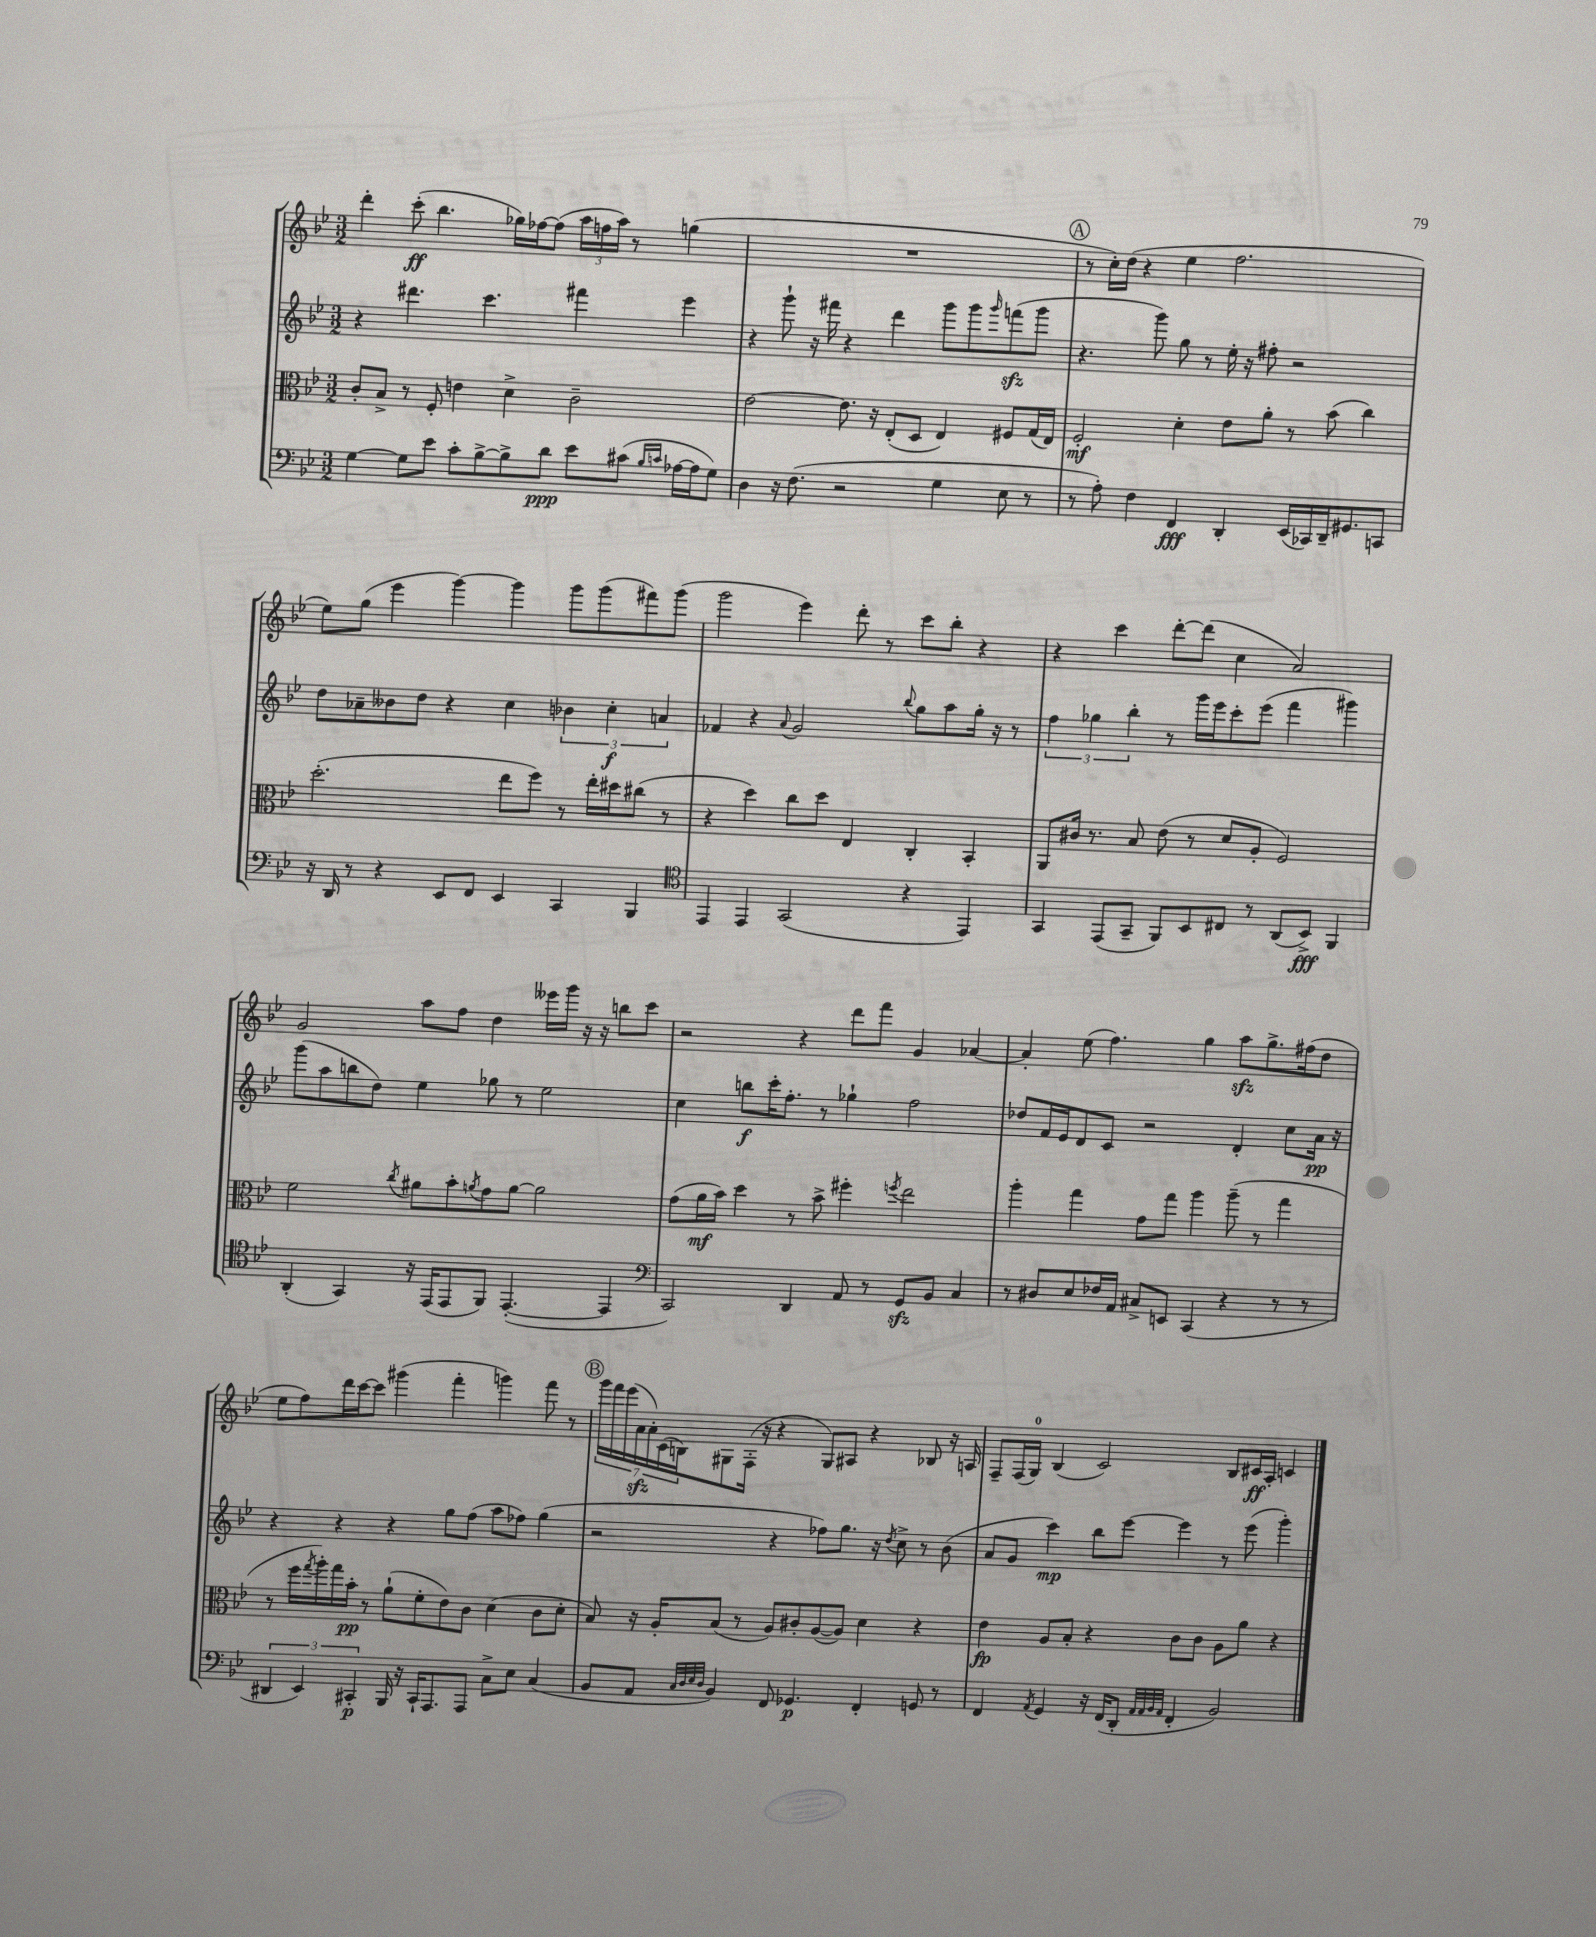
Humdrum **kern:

**kern	**dynam	**kern	**dynam	**kern	**dynam	**kern	**dynam
*part4	*part4	*part3	*part3	*part2	*part2	*part1	*part1
*staff4	*staff4	*staff3	*staff3	*staff2	*staff2	*staff1	*staff1
*clefF4	*	*clefC3	*	*clefG2	*	*clefG2	*
*k[b-e-]	*	*k[b-e-]	*	*k[b-e-]	*	*k[b-e-]	*
*M3/2	*	*M3/2	*	*M3/2	*	*M3/2	*
=40	=40	=40	=40	=40	=40	=40	=40
[4G\	.	8c'/L	.	4r	.	4ddd'\	.
.	.	8B-^/J	.	.	.	.	.
8G\L]	.	8r	.	4.ddd#X\	.	(8ccc'\	ff
8e-\J	.	8F'/	.	.	.	4.bb-\	.
8c'\L	.	4en\	.	.	.	.	.
[8B-^\	.	.	.	4.ccc\	.	.	.
8B-^\]	.	4d^\	.	.	.	16gg-X\LL)	.
.	.	.	.	.	.	[16ff-X\J	.
8d\J	ppp	.	.	.	.	(8ff-\J]	.
8e-\L	.	2c~\	.	4fff#X\	.	24aa\LL	.
.	.	.	.	.	.	24ffn\	.
.	.	.	.	.	.	24aa\JJ)	.
(8c#X\J	.	.	.	.	.	8r	.
16qqB-/LL	.	.	.	.	.	.	.
16qqcn/JJ	.	.	.	.	.	.	.
[16A-X\LL	.	.	.	4eee-\	.	(4ggn\	.
16A-\J]	.	.	.	.	.	.	.
8G\J)	.	.	.	.	.	.	.
=41	=41	=41	=41	=41	=41	=41	=41
4D\	.	[2e-\	.	4r	.	1.r	.
16r	.	.	.	8ggg`\	.	.	.
(8.F\	.	.	.	.	.	.	.
.	.	.	.	16r	.	.	.
.	.	.	.	16fff#X\	.	.	.
2r	.	8.e-\]	.	4r	.	.	.
.	.	16r	.	.	.	.	.
.	.	(8E-'/L	.	4ddd\	.	.	.
.	.	8D/J	.	.	.	.	.
4G\	.	4E-/)	.	8ggg\L	.	.	.
.	.	.	.	8ggg\	.	.	.
.	.	.	.	16qqggg/	.	.	.
8E-\	.	8F#X/L	.	(8fffnzz\	.	.	.
8r	.	(16G/L	.	8ggg\J	.	.	.
.	.	16E-/JJ)	.	.	.	.	.
!!LO:REH:place=s1:t=A
=42	=42	=42	=42	=42	=42	=42	=42
8r	.	2F'/	mf	4.r	.	8r	.
8A'\)	.	.	.	.	.	16cc'\LL)	.
.	.	.	.	.	.	(16dd\JJ	.
4F\	.	.	.	.	.	4r	.
.	.	.	.	8ggg\)	.	.	.
4FF/	fff	4d'\	.	8gg\	.	4ee-\	.
.	.	.	.	8r	.	.	.
4DD'/	.	8e-\L	.	16ee-'\	.	2.ff\	.
.	.	.	.	16r	.	.	.
.	.	8a'\J	.	8ff#X'\	.	.	.
(16EE-/LL	.	8r	.	2r	.	.	.
16CC-X/)	.	.	.	.	.	.	.
16DD~/J	.	(8b-\	.	.	.	.	.
8.GG#X/	.	.	.	.	.	.	.
.	.	4cc\)	.	.	.	.	.
8CCn/J	.	.	.	.	.	.	.
!!LO:LB:g=z
=43	=43	=43	=43	=43	=43	=43	=43
16r	.	(2.dd'\	.	8dd\L	.	8ee-\L)	.
16DD/	.	.	.	.	.	.	.
8r	.	.	.	8a-X~\	.	(8gg\J	.
4r	.	.	.	8b--X\	.	4eee-\	.
.	.	.	.	8dd\J	.	.	.
8EE-/L	.	.	.	4r	.	[4ggg\)	.
8FF/J	.	.	.	.	.	.	.
4EE-/	.	8ee-\L	.	4cc\	.	4ggg\]	.
.	.	8ff\J)	.	.	.	.	.
4CC/	.	8r	.	6b-X\	.	8ggg\L	.
.	.	16ee-'\LL	.	.	.	(8ggg\	.
.	.	.	.	6cc'\	f	.	.
.	.	16dd#X\J	.	.	.	.	.
4BBB-/	.	(8cc#X\J	.	.	.	8fff#X\)	.
.	.	.	.	6an/	.	.	.
.	.	8r	.	.	.	(8ggg\J	.
=44	=44	=44	=44	=44	=44	=44	=44
*clefC4	*	*	*	*	*	*	*
4EE-/	.	4r	.	4f-X/	.	2ggg\	.
4EE-/	.	4dd\)	.	4r	.	.	.
.	.	.	.	8qqa/	.	.	.
(2GG/	.	8cc\L	.	2g/	.	4eee-\)	.
.	.	8dd\J	.	.	.	.	.
.	.	4E-/	.	.	.	8ddd'\	.
.	.	.	.	.	.	8r	.
.	.	.	.	8qqbb-/	.	.	.
4r	.	4C'/	.	8gg\L	.	8ccc\L	.
.	.	.	.	8aa\	.	8bb-'\J	.
4EE-/)	.	4BB-'/	.	16gg'\Jk	.	4r	.
.	.	.	.	16r	.	.	.
.	.	.	.	8r	.	.	.
=45	=45	=45	=45	=45	=45	=45	=45
4GG/	.	8AA/L	.	6ff\	.	4r	.
.	.	16c#X/Jk	.	.	.	.	.
.	.	.	.	6gg-X\	.	.	.
.	.	8.r	.	.	.	.	.
(8EE-/L	.	.	.	.	.	4ccc\	.
.	.	.	.	6bb-'\	.	.	.
8GG~/J	.	8B-/	.	.	.	.	.
8FF/L)	.	(8e-\	.	8r	.	[8ddd'\L	.
8BB-/	.	8r	.	16ggg\LL	.	(8ddd\J]	.
.	.	.	.	16eee-\J	.	.	.
8C#X/J	.	8d/L	.	8ccc'\	.	4cc\	.
8r	.	8A'/J	.	(8eee-\J	.	.	.
(8AA/L	.	2F/)	.	4fff\	.	2a/)	.
8BB-^/J)	fff	.	.	.	.	.	.
4FF/	.	.	.	4ggg#X\)	.	.	.
!!LO:LB:g=z
=46	=46	=46	=46	=46	=46	=46	=46
(4AA'/	.	2f\	.	(8ggg\L	.	2g/	.
.	.	.	.	8aa\	.	.	.
4GG/)	.	.	.	8bbn\	.	.	.
.	.	.	.	8dd\J)	.	.	.
.	.	8qcc/	.	.	.	.	.
16r	.	8a#X\L	.	4ee-\	.	8aa\L	.
(16EE-/KL	.	.	.	.	.	.	.
8EE-/	.	8b-'\	.	.	.	8ff\J	.
.	.	8qan/	.	.	.	.	.
8FF/J)	.	8g\	.	8gg-X\	.	4dd\	.
([4.EE-'/	.	[8a\J	.	8r	.	.	.
.	.	2a\]	.	2ee-\	.	16eee--X\LL	.
.	.	.	.	.	.	16ggg\JJ	.
.	.	.	.	.	.	16r	.
.	.	.	.	.	.	16r	.
4EE-/]	.	.	.	.	.	8bbn\L	.
.	.	.	.	.	.	8ccc\J	.
=47	=47	=47	=47	=47	=47	=47	=47
*clefF4	*	*	*	*	*	*	*
2CC/)	.	(8g\L	.	4cc\	.	2r	.
.	.	16a\L	mf	.	.	.	.
.	.	16b-\JJ)	.	.	.	.	.
.	.	4dd\	.	8bbn\L	f	.	.
.	.	.	.	16ccc'\K	.	.	.
.	.	.	.	8.ff'\J	.	.	.
4DD/	.	8r	.	.	.	4r	.
.	.	8b-^\	.	8r	.	.	.
8AA/	.	4ff#X'\	.	4gg-X`\	.	8ddd\L	.
8r	.	.	.	.	.	8fff\J	.
.	.	8qffn/	.	.	.	.	.
8GGzz/L	.	2ee-\	.	2ff\	.	4g/	.
8BB-/J	.	.	.	.	.	.	.
4C/	.	.	.	.	.	[4a-X/	.
=48	=48	=48	=48	=48	=48	=48	=48
8r	.	4aa'\	.	8dd-X/L	.	4a-'/]	.
8D#X/L	.	.	.	16f/L	.	.	.
.	.	.	.	16e-/J	.	.	.
8E-/	.	4gg\	.	8d/	.	(8ee-\	.
16F-X/L	.	.	.	8c/J	.	4.ff\)	.
16AA/JJ	.	.	.	.	.	.	.
8C#X^/L	.	8g\L	.	2r	.	.	.
8EEn/J	.	8gg\J	.	.	.	.	.
(4CC/	.	4aa\	.	.	.	4gg\	.
4r	.	(8aa~\	.	4d'/	.	8aazz\L	.
.	.	8r	.	.	.	8.gg^\	.
8r	.	4gg\	.	8cc\L	.	.	.
.	.	.	.	.	.	(16ff#X\k	.
8r	.	.	.	16a\Jk	pp	8dd\J	.
.	.	.	.	16r	.	.	.
!!LO:LB:g=z
=49	=49	=49	=49	=49	=49	=49	=49
6DD#X/	.	8r	.	4r	.	8ee-\L	.
.	.	16ff\LL	.	.	.	8ff\)	.
6EE-/)	.	.	.	.	.	.	.
.	.	8qgg/	.	.	.	.	.
.	.	16aa'\)	.	.	.	.	.
.	.	16gg\	.	4r	.	16ddd\L	.
.	.	16b-'\JJ	pp	.	.	[16ccc\J	.
6CC#X'/	p	.	.	.	.	.	.
.	.	8r	.	.	.	8ccc\J]	.
16BBB-/	.	(8a`\L	.	4r	.	(4ggg#X\	.
16r	.	.	.	.	.	.	.
16CC#`/KL	.	8f'\	.	.	.	.	.
8.AAA/	.	.	.	.	.	.	.
.	.	8e-\)	.	8gg\L	.	4fff'\	.
8AAA/J	.	8c\J	.	(8ff\J	.	.	.
8C^\L	.	(4d\	.	8aa\L	.	4gggn\)	.
8E-\J	.	.	.	8ff-X\J)	.	.	.
(4C/	.	8c\L	.	(4gg\	.	8fff\	.
.	.	8d'\J	.	.	.	8r	.
!!LO:REH:place=s1:t=B
=50	=50	=50	=50	=50	=50	=50	=50
8BB-/L	.	8B-/)	.	2r	.	28ggg\LL	.
.	.	.	.	.	.	28fff\	.
.	.	.	.	.	.	(28eee-\	.
.	.	.	.	.	.	28azz\	.
8AA/J	.	16r	.	.	.	.	.
.	.	.	.	.	.	28a'\)	.
.	.	.	.	.	.	(28c\	.
.	.	16A'/KL	.	.	.	.	.
.	.	.	.	.	.	28Bn\J)	.
32qqC/LLL	.	.	.	.	.	.	.
32qqD/	.	.	.	.	.	.	.
32qqE-/	.	.	.	.	.	.	.
32qqD/JJJ	.	.	.	.	.	.	.
4BB-/)	.	(8B-/J	.	.	.	8G#X\	.
.	.	8r	.	.	.	(16F'\Jk	.
.	.	.	.	.	.	16r	.
8FF/	.	8A/L)	.	4r	.	4r	.
4.GG-X/	p	8c#X'/	.	.	.	.	.
.	.	([8A/	.	8ff-X\L)	.	8G#/L)	.
.	.	8A/J])	.	8.gg\J	.	8A#X/J	.
4FF'/	.	4d\	.	.	.	4r	.
.	.	.	.	16r	.	.	.
.	.	.	.	8qdd/	.	.	.
.	.	.	.	8cc^\	.	.	.
8GGn/	.	4r	.	8r	.	8B-X/	.
8r	.	.	.	(8b-\	.	16r	.
.	.	.	.	.	.	16An/	.
=51	=51	=51	=51	=51	=51	=51	=51
4FF/	.	4e-\	fp	8a/L	.	8F~/L	.
.	.	.	.	8g/J	.	(16F/L	.
.	.	.	.	.	.	16G/JJ)	.
8qAA/	.	.	.	.	.	.	.
4GG/	.	8A/L	.	4ccc\)	mp	(4B-/	.
.	.	8B-'/J	.	.	.	.	.
16r	.	4r	.	8bb-\L	.	2c/)	.
(16FF/KL	.	.	.	.	.	.	.
8DD'/J	.	.	.	[8eee-\J	.	.	.
32qqAA/LLL	.	.	.	.	.	.	.
32qqAA/	.	.	.	.	.	.	.
32qqBB-/	.	.	.	.	.	.	.
32qqAA/JJJ	.	.	.	.	.	.	.
4FF'/	.	8c\L	.	4eee-\]	.	.	.
.	.	8c\J	.	.	.	.	.
2BB-/)	.	8A\L	.	8r	.	8B-/L	.
.	.	8a\J	.	(8eee-\	.	16c#X/L	ff
.	.	.	.	.	.	16A'/JJ	.
.	.	4r	.	4ggg'\)	.	4cn/	.
==	==	==	==	==	==	==	==
*-	*-	*-	*-	*-	*-	*-	*-
